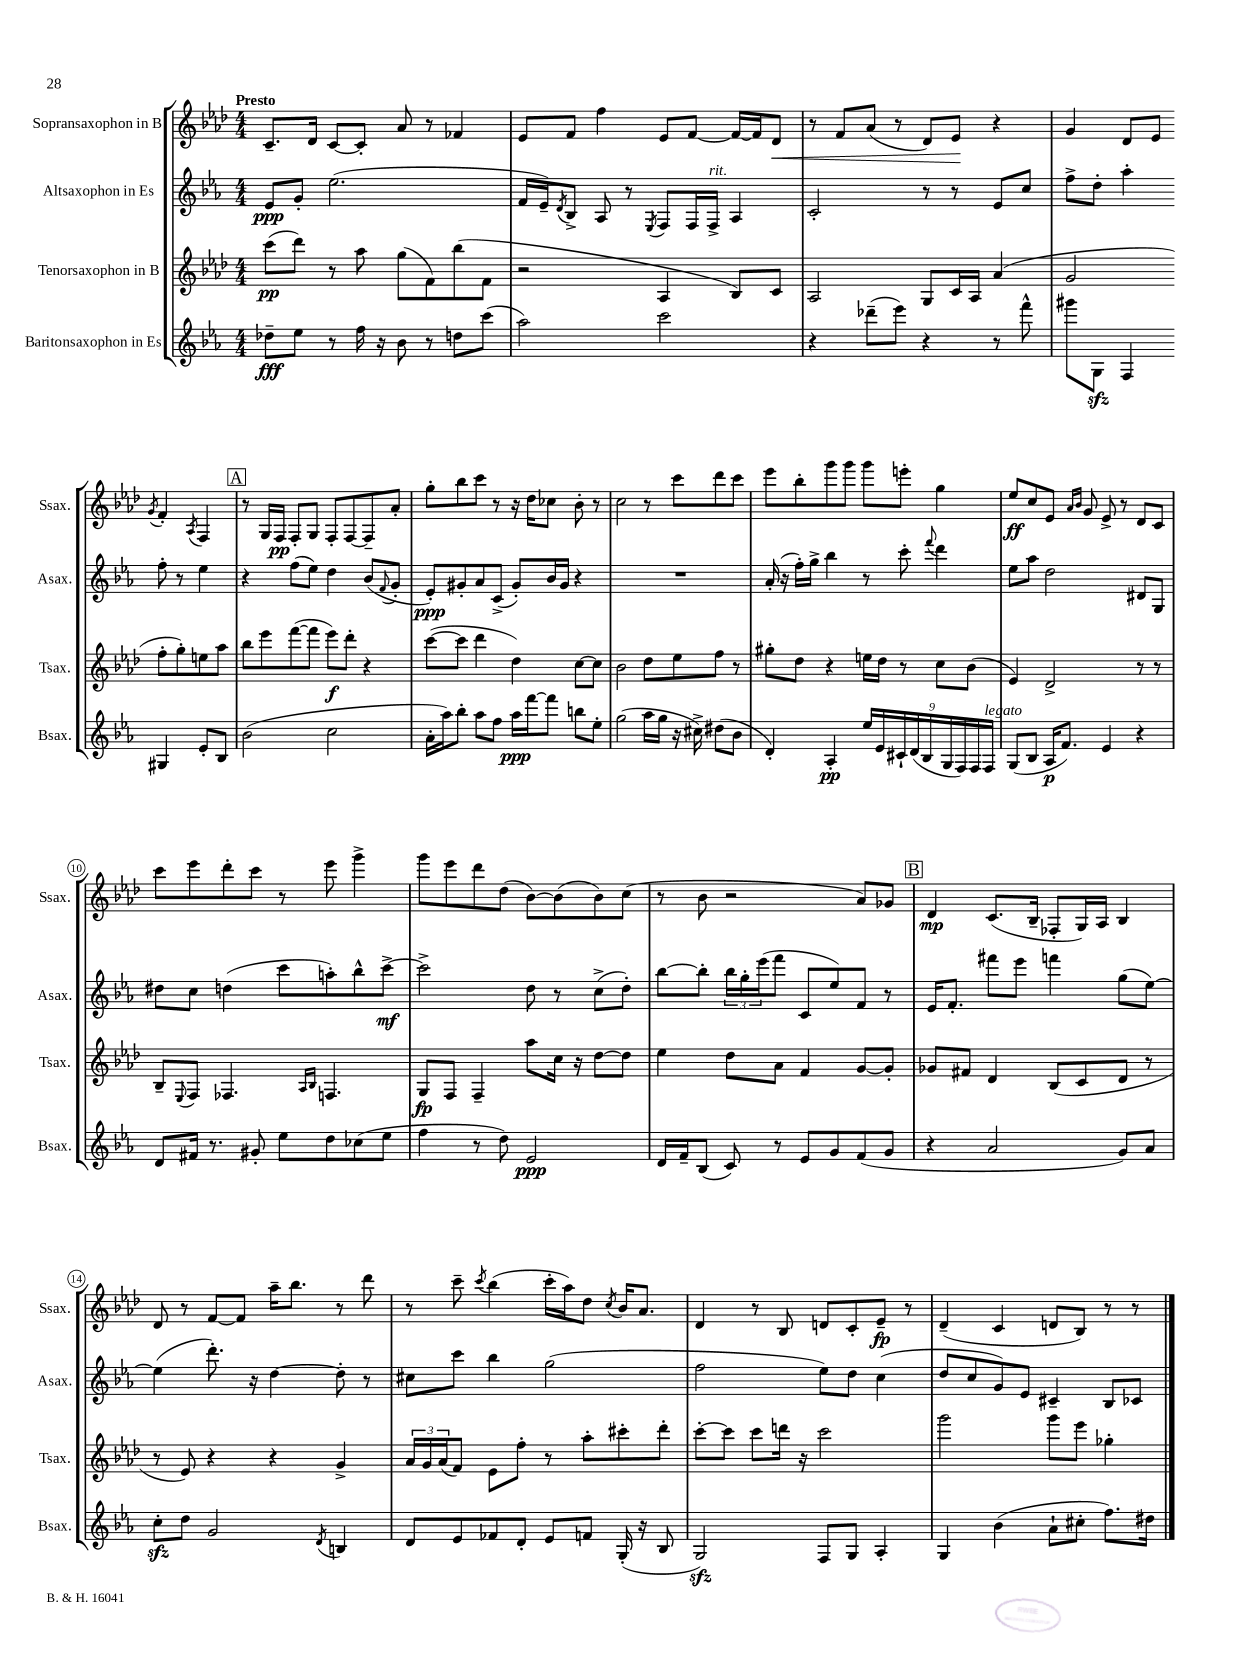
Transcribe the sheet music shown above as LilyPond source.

<<
\new StaffGroup <<
\new Staff = "s0" \with { instrumentName = "Sopransaxophon in B" shortInstrumentName = "Ssax." } {
    \clef treble \key aes \major \numericTimeSignature \time 4/4 \tempo "Presto"
    c'8.-- des'16 c'8~ c'8-. aes'8 r8 fes'4 |
    ees'8 f'8 f''4 ees'8 f'8~ f'16~ f'16 des'8\< |
    r8 f'8 aes'8( r8 des'8) ees'8\! r4 |
    g'4 des'8 ees'8 \acciaccatura { g'8 } f'4-. \acciaccatura { aes8 } f4 |
    \mark \markup { \box "A" } r8 g16 f16\pp f8-. g8 f8-. f8~ f8-- aes'8-. |
    g''8-. bes''8 c'''8 r8 r16 des''16 ces''8 bes'8-. r8 |
    c''2 r8 c'''8 des'''8 c'''8 |
    ees'''8 bes''8-. g'''8 g'''8 g'''8 e'''8-. g''4 |
    ees''8\ff c''8 ees'8 \grace { aes'16 bes'16 } g'8 ees'8-> r8 des'8 c'8 |
    c'''8 ees'''8 des'''8-. c'''8 r8 ees'''8 g'''4-> |
    g'''8 ees'''8 des'''8 des''8( bes'8~) bes'8( bes'8) c''8( |
    r8 bes'8 r2 aes'8) ges'8 |
    \mark \markup { \box "B" } des'4\mp c'8.( bes16-- fes8-. g16) aes16 bes4 |
    des'8 r8 f'8~ f'8 aes''16-- bes''8. r8 des'''8 |
    r8 c'''8-- \acciaccatura { c'''8 } bes''4( c'''16-. aes''16) des''8 \acciaccatura { c''8 } bes'16 aes'8. |
    des'4 r8 bes8 d'8 c'8-. ees'8--\fp r8 |
    des'4--( c'4 d'8 bes8) r8 r8 \bar "|." |
}
\new Staff = "s1" \with { instrumentName = "Altsaxophon in Es" shortInstrumentName = "Asax." } {
    \clef treble \key ees \major \numericTimeSignature \time 4/4
    ees'8\ppp g'8-. ees''2.( |
    f'16 ees'16--) \acciaccatura { d'8 } bes8-> aes8 r8 \acciaccatura { ees8 } f8 f16 f16->^\markup { \italic "rit." } aes4 |
    c'2-. r8 r8 ees'8 c''8 |
    f''8-> d''8-. aes''4-. f''8-. r8 ees''4 |
    \mark \markup { \box "A" } r4 f''8( ees''8) d''4 bes'8( \appoggiatura { f'8 } g'8-. |
    ees'8-.\ppp) gis'8-. aes'8 c'8->( gis'8-.) bes'16 gis'16 r4 |
    R1 |
    aes'16-.( r16 f''16-.) g''16-> bes''4 r8 c'''8-. \appoggiatura { f'''8 } d'''4 |
    ees''8 aes''8 d''2 dis'8 g8 |
    dis''8 c''8 d''4( c'''8 a''8-.) bes''8-^ c'''8~->\mf |
    c'''2-> d''8 r8 c''8->( d''8-.) |
    bes''8~ bes''8-. \tuplet 3/2 { bes''16 g''16-. ees'''16( } f'''8 c'8 ees''8) f'8 r8 |
    \mark \markup { \box "B" } ees'16 f'8.-. fis'''8 ees'''8 f'''4 g''8( ees''8~) |
    ees''4( d'''8.-.) r16 d''4~ d''8-. r8 |
    cis''8 c'''8 bes''4 g''2( |
    f''2 ees''8) d''8 c''4( |
    d''8 c''8 g'8) ees'8 cis'4-- bes8 ces'8 \bar "|." |
}
\new Staff = "s2" \with { instrumentName = "Tenorsaxophon in B" shortInstrumentName = "Tsax." } {
    \clef treble \key aes \major \numericTimeSignature \time 4/4
    c'''8\pp( des'''8) r8 aes''8 g''8( f'8) bes''8( f'8 |
    r2 aes4 bes8) c'8 |
    aes2 g8 c'16 aes16 aes'4( |
    g'2 f''8-. g''8-.) e''8 aes''8 |
    \mark \markup { \box "A" } bes''8 ees'''8 f'''8~( f'''8 ees'''8\f) des'''8-. r4 |
    c'''8~( c'''8 des'''4 des''4) c''8~ c''8 |
    bes'2 des''8 ees''8 f''8 r8 |
    gis''8-. des''8 r4 e''16 des''16 r8 c''8 bes'8( |
    ees'4) des'2-> r8 r8 |
    bes8-- \appoggiatura { ees8 } f8 fes4. \grace { aes16 bes16 } f4. |
    g8\fp f8 f4-- aes''8 c''16 r16 des''8~ des''8 |
    ees''4 des''8 aes'8 f'4 g'8~ g'8-. |
    \mark \markup { \box "B" } ges'8 fis'8 des'4 bes8( c'8 des'8 r8 |
    r8 ees'8) r4 r4 g'4-> |
    \tuplet 3/2 { aes'16 g'16 aes'16( } f'8) ees'8 f''8-. r8 aes''8-. cis'''8-. des'''8-. |
    c'''8~-. c'''8 c'''8 d'''16 r16 c'''2 |
    g'''2 g'''8 ees'''8 ges''4-. \bar "|." |
}
\new Staff = "s3" \with { instrumentName = "Baritonsaxophon in Es" shortInstrumentName = "Bsax." } {
    \clef treble \key ees \major \numericTimeSignature \time 4/4
    des''8--\fff ees''8 r8 f''16 r16 bes'8 r8 d''8 c'''8( |
    aes''2) c'''2 |
    r4 des'''8--( ees'''8) r4 r8 f'''8-^ |
    gis'''8 g8\sfz f4 gis4 ees'8-. bes8 |
    \mark \markup { \box "A" } bes'2( c''2 |
    aes'16-. aes''16) bes''8-. aes''8 f''8 aes''16\ppp f'''16~ f'''8 b''8 ees''8-. |
    g''2( aes''16 g''16 r16 cis''16->) dis''8( bes'8 |
    d'4-.) aes4-.\pp \tuplet 9/8 { ees''16 ees'16 cis'16-! d'16( bes16 g16 f16) f16 f16^\markup { \italic "legato" } } |
    g8( bes8 aes16\p f'8.) ees'4 r4 |
    d'8 fis'16 r8. gis'8-. ees''8 d''8 ces''8( ees''8 |
    f''4 r8 d''8) ees'2\ppp |
    d'16 f'16-- bes8( c'8) r8 ees'8 g'8 f'8( g'8 |
    \mark \markup { \box "B" } r4 aes'2 g'8) aes'8 |
    c''8-.\sfz d''8 g'2 \acciaccatura { d'8 } b4 |
    d'8 ees'8 fes'8 d'8-. ees'8 f'8 g16-.( r16 bes8 |
    g2\sfz) f8 g8 aes4-. |
    g4 bes'4( aes'8-! cis''8-. f''8.) dis''16 \bar "|." |
}
>>
>>
\layout { \context { \Score \override BarNumber.stencil = #(make-stencil-circler 0.1 0.3 ly:text-interface::print) } }
